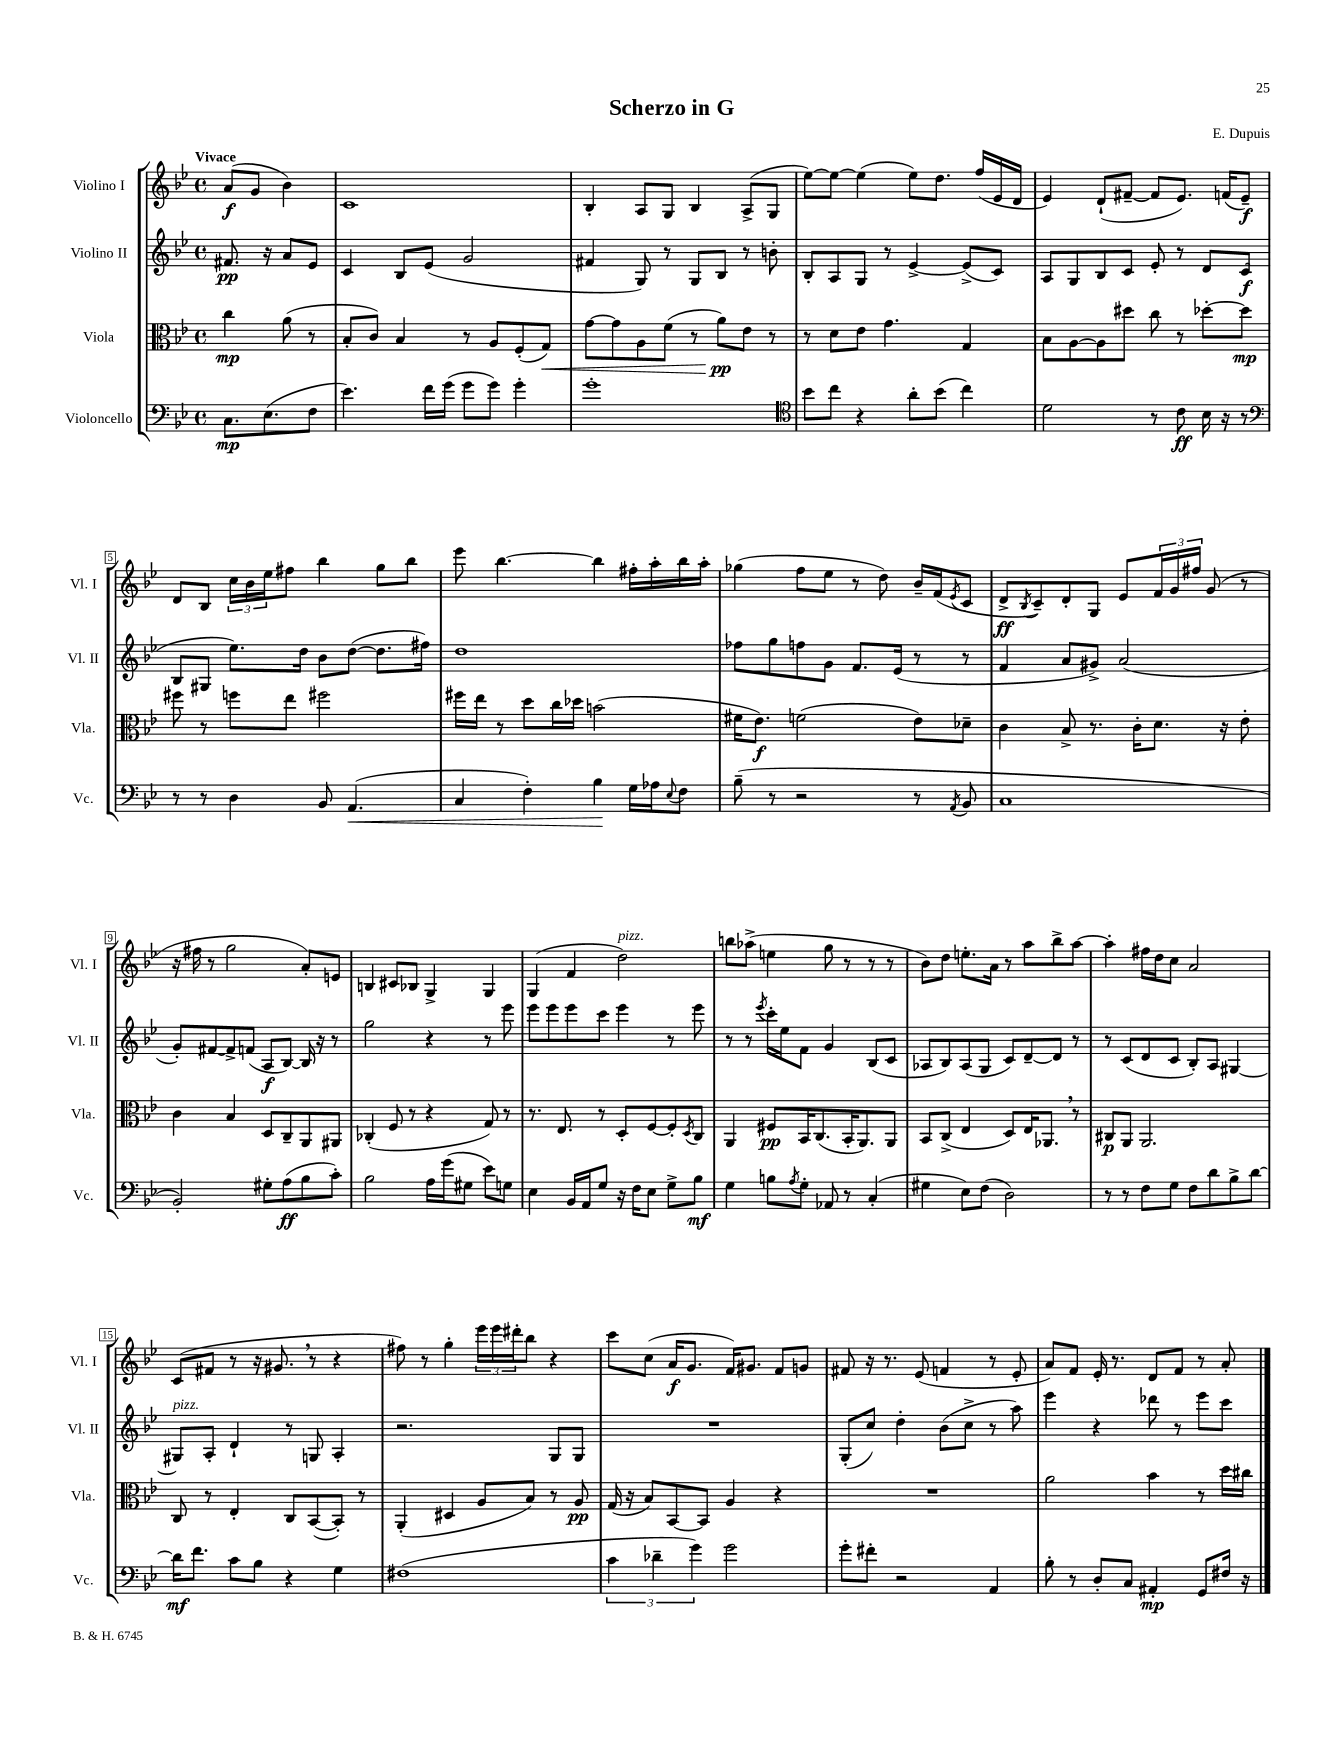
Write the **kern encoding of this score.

**kern	**dynam	**kern	**dynam	**kern	**dynam	**kern	**dynam
*part4	*part4	*part3	*part3	*part2	*part2	*part1	*part1
*staff4	*staff4	*staff3	*staff3	*staff2	*staff2	*staff1	*staff1
*I"Violoncello	*	*I"Viola	*	*I"Violino II	*	*I"Violino I	*
*I'Vc.	*	*I'Vla.	*	*I'Vl. II	*	*I'Vl. I	*
*clefF4	*	*clefC3	*	*clefG2	*	*clefG2	*
*k[b-e-]	*	*k[b-e-]	*	*k[b-e-]	*	*k[b-e-]	*
*M4/4	*	*M4/4	*	*M4/4	*	*M4/4	*
*met(c)	*	*met(c)	*	*met(c)	*	*met(c)	*
=	=	=	=	=	=	=	=
!	!	!	!	!	!	!LO:TX:a:B:t=Vivace	!
8.C\L	mp	4cc\	mp	8.f#X/	pp	(8a/L	f
.	.	.	.	.	.	8g/J	.
(8.E-\	.	.	.	16r	.	.	.
.	.	(8a\	.	8a/L	.	4b-\)	.
8F\J	.	8r	.	8e-/J	.	.	.
=1	=1	=1	=1	=1	=1	=1	=1
4.e-\)	.	8B-'/L	.	4c/	.	1c	.
.	.	8c/J)	.	.	.	.	.
.	.	4B-/	.	8B-/L	.	.	.
16f\LL	.	.	.	(8e-/J	.	.	.
(16g\JJ	.	.	.	.	.	.	.
8g\L	.	8r	.	2g/	.	.	.
8g\J)	.	8A/L	.	.	.	.	.
4g'\	.	(8F'/	.	.	.	.	.
!	!	!	!LO:HP:b	!	!	!	!
.	.	8G/J)	<	.	.	.	.
=2	=2	=2	=2	=2	=2	=2	=2
1g'	.	[8g\L	.	4f#X/	.	4B-'/	.
.	.	8g\]	.	.	.	.	.
.	.	8A\	.	8G/)	.	8A/L	.
.	.	(8f\J	.	8r	.	8G/J	.
.	.	8r	.	8G/L	.	4B-/	.
.	.	8a\L)	pp	8B-/J	.	.	.
.	.	8e-\J	[	8r	.	(8A^/L	.
.	.	8r	.	8bn'\	.	8G/J	.
=3	=3	=3	=3	=3	=3	=3	=3
*clefC4	*	*	*	*	*	*	*
8b-\L	.	8r	.	8B-'/L	.	[8ee-\L)	.
8cc\J	.	8d\L	.	8A/	.	8ee-\J_	.
4r	.	8e-\J	.	8G/J	.	(4ee-\]	.
.	.	4.g\	.	8r	.	.	.
8a'\L	.	.	.	[4e-^/	.	8ee-\L)	.
(8b-\J	.	.	.	.	.	8.dd\J	.
4cc\)	.	4G/	.	(8e-^/L]	.	.	.
.	.	.	.	.	.	(16ff/LL	.
.	.	.	.	8c/J)	.	16e-/	.
.	.	.	.	.	.	16d/JJ	.
=4	=4	=4	=4	=4	=4	=4	=4
2d\	.	8B-\L	.	8A/L	.	4e-/)	.
.	.	[8A\	.	8G/	.	.	.
.	.	8A\]	.	8B-/	.	(8d`/L	.
.	.	8dd#X\J	.	8c/J	.	[8f#X~/J	.
8r	.	8cc\	.	8e-'/	.	8f#/L]	.
8c\	ff	8r	.	8r	.	8.e-/J)	.
16B-\	.	[8dd-X'\L	.	8d/L	.	.	.
16r	.	.	.	.	.	(16fn/KL	.
8r	.	8dd-\J]	mp	(8c/J	f	8e-~/J)	f
!!LO:LB:g=z
=5	=5	=5	=5	=5	=5	=5	=5
*clefF4	*	*	*	*	*	*	*
8r	.	8ff#X\	.	8B-/L	.	8d/L	.
8r	.	8r	.	8G#X/J	.	8B-/J	.
4D\	.	8ffn\L	.	8.ee-\L)	.	24cc\LL	.
.	.	.	.	.	.	24b-\	.
.	.	.	.	.	.	24ee-\J	.
.	.	8ee-\J	.	.	.	8ff#X\J	.
.	.	.	.	16dd\Jk	.	.	.
8BB-/	.	2ff#X\	.	8b-\L	.	4bb-\	.
!	!LO:HP:b	!	!	!	!	!	!
(4.AA/	<	.	.	([8dd\J	.	.	.
.	.	.	.	8.dd\L]	.	8gg\L	.
.	.	.	.	.	.	8bb-\J	.
.	.	.	.	16ff#X\Jk)	.	.	.
=6	=6	=6	=6	=6	=6	=6	=6
4C/	.	16ff#X\LL	.	1dd	.	8eee-\	.
.	.	16ee-\JJ	.	.	.	.	.
.	.	8r	.	.	.	[4.bb-\	.
4F'\)	.	8dd\L	.	.	.	.	.
.	.	16cc\L	.	.	.	.	.
.	.	16dd-X\JJ	.	.	.	.	.
4B-\	.	(2bn\	.	.	.	4bb-\]	.
16G\LL	[	.	.	.	.	16ff#X'\LL	.
16A-X\J	.	.	.	.	.	16aa'\	.
8qqE-/	.	.	.	.	.	.	.
8F\J	.	.	.	.	.	16bb-\	.
.	.	.	.	.	.	16aa'\JJ	.
=7	=7	=7	=7	=7	=7	=7	=7
(8B-~\	.	16f#X\KL	.	8ff-X\L	.	(4gg-X\	.
.	.	8.e-\J)	f	.	.	.	.
8r	.	.	.	8gg\	.	.	.
2r	.	(2fn\	.	8ffn\	.	8ff\L	.
.	.	.	.	8g\J	.	8ee-\J	.
.	.	.	.	8.f/L	.	8r	.
.	.	.	.	.	.	8dd\)	.
.	.	.	.	(16e-/Jk	.	.	.
8r	.	8e-\L)	.	8r	.	16b-~/LL	.
.	.	.	.	.	.	(16f/J	.
8qAA/	.	.	.	.	.	8qe-/	.
8BB-/	.	8d-X~\J	.	8r	.	8c/J	.
=8	=8	=8	=8	=8	=8	=8	=8
1C	.	4c\	.	4f/	.	8d^/L	ff
.	.	.	.	.	.	8qB-/	.
.	.	.	.	.	.	8c~/)	.
.	.	8B-^/	.	8a/L	.	8d'/	.
.	.	8.r	.	8g#X^/J)	.	8G/J	.
.	.	.	.	(2a/	.	8e-/L	.
.	.	16c'\KL	.	.	.	.	.
.	.	8.d\J	.	.	.	24f/L	.
.	.	.	.	.	.	24g/	.
.	.	.	.	.	.	24ff#X/JJ	.
.	.	.	.	.	.	(8g/	.
.	.	16r	.	.	.	.	.
.	.	8e-'\	.	.	.	8r	.
!!LO:LB:g=z
=9	=9	=9	=9	=9	=9	=9	=9
2BB-'/)	.	4c\	.	8g'/L)	.	16r	.
.	.	.	.	.	.	16ff#X\	.
.	.	.	.	[8f#X/	.	8r	.
.	.	4B-/	.	8f#^/]	.	2gg\	.
.	.	.	.	(8fn/J	.	.	.
8G#X'\L	.	8D/L	.	8A/L	f	.	.
(8A\	ff	8C~/	.	[8B-/J)	.	.	.
8B-\	.	8AA/	.	16B-/]	.	8a'/L)	.
.	.	.	.	16r	.	.	.
8c'\J)	.	8AA#X/J	.	8r	.	8en/J	.
=10	=10	=10	=10	=10	=10	=10	=10
2B-\	.	(4C-X'/	.	2gg\	.	4Bn/	.
.	.	8F/	.	.	.	8c#X/L	.
.	.	8r	.	.	.	8B-X/J	.
16A\LL	.	4r	.	4r	.	4G^/	.
(16g\J	.	.	.	.	.	.	.
8G#X\J	.	.	.	.	.	.	.
8e-\L)	.	8G/)	.	8r	.	4G/	.
8Gn\J	.	8r	.	8eee-\	.	.	.
=11	=11	=11	=11	=11	=11	=11	=11
4E-\	.	8.r	.	8eee-\L	.	(4G/	.
.	.	.	.	8eee-\	.	.	.
.	.	8.E-/	.	.	.	.	.
16BB-/LL	.	.	.	8eee-\	.	4f/	.
16AA/J	.	.	.	.	.	.	.
8G/J	.	8r	.	8ccc\J	.	.	.
!	!	!	!	!	!	!LO:TX:a:i:t=pizz.	!
16r	.	8D'/L	.	4eee-\	.	2dd\)	.
16F\KL	.	.	.	.	.	.	.
8E-\J	.	[8F/	.	.	.	.	.
8G^\L	.	8F'/]	.	8r	.	.	.
.	.	8qD/	.	.	.	.	.
8B-\J	mf	8C/J	.	8eee-\	.	.	.
=12	=12	=12	=12	=12	=12	=12	=12
4G\	.	4AA/	.	8r	.	8bbn\L	.
.	.	.	.	8r	.	(8aa-X^\J	.
.	.	.	.	8qeee-/	.	.	.
8Bn\L	.	8F#X/L	pp	16ccc'\LL	.	4een\	.
.	.	.	.	16ee-\J	.	.	.
8qA/	.	.	.	.	.	.	.
8G'\J	.	16BB-/K	.	8f\J	.	.	.
.	.	(8.C/	.	.	.	.	.
8AA-X/	.	.	.	4g/	.	8gg\	.
8r	.	16BB-'/K	.	.	.	8r	.
.	.	8.AA/)	.	.	.	.	.
(4C'/	.	.	.	(8B-/L	.	8r	.
.	.	8AA/J	.	8c/J	.	8r	.
=13	=13	=13	=13	=13	=13	=13	=13
4G#X\	.	8BB-/L	.	8A-X/L	.	8b-\L)	.
.	.	(8C^/J	.	8B-/)	.	8dd\J	.
8E-\L)	.	4E-/	.	(8A-/	.	8.een'\L	.
(8F\J	.	.	.	8G/J	.	.	.
.	.	.	.	.	.	16a\Jk	.
2D\)	.	8D/L)	.	8c/L)	.	8r	.
.	.	16E-/K	.	[8d~/	.	8aa\L	.
.	.	8.AA-X,/J	.	.	.	.	.
.	.	.	.	8d/J]	.	8bb-^\	.
.	.	8r	.	8r	.	[8aa\J	.
=14	=14	=14	=14	=14	=14	=14	=14
8r	.	8C#X/L	p	8r	.	4aa'\]	.
8r	.	8AA/J	.	(8c/L	.	.	.
8F\L	.	2.AA/	.	8d/	.	16ff#X\LL	.
.	.	.	.	.	.	16dd\J	.
8G\J	.	.	.	8c/J	.	8cc\J	.
8F\L	.	.	.	8B-'/L)	.	2a/	.
8d\	.	.	.	8A/J	.	.	.
8B-^\	.	.	.	[4G#X/	.	.	.
[8d\J	.	.	.	.	.	.	.
!!LO:LB:g=z
=15	=15	=15	=15	=15	=15	=15	=15
!	!	!	!	!LO:TX:a:i:t=pizz.	!	!	!
16d\KL]	mf	8C/	.	8G#X/L]	.	(8c/L	.
8.f\J	.	.	.	.	.	.	.
.	.	8r	.	8A'/J	.	8f#X/J	.
8c\L	.	4E-'/	.	4d`/	.	8r	.
8B-\J	.	.	.	.	.	16r	.
.	.	.	.	.	.	8.g#X,/	.
4r	.	8C/L	.	8r	.	.	.
.	.	([8BB-/	.	8Gn/	.	8r	.
4G\	.	8BB-'/J])	.	4A'/	.	4r	.
.	.	8r	.	.	.	.	.
=16	=16	=16	=16	=16	=16	=16	=16
(1F#X	.	(4AA'/	.	2.r	.	8ff#X\)	.
.	.	.	.	.	.	8r	.
.	.	4D#X/	.	.	.	4gg'\	.
.	.	8A/L	.	.	.	24eee-\LL	.
.	.	.	.	.	.	24eee-\	.
.	.	.	.	.	.	24ddd#X'\J	.
.	.	8B-/J)	.	.	.	8bb-\J	.
.	.	8r	.	8G/L	.	4r	.
.	.	8A/	pp	8G/J	.	.	.
=17	=17	=17	=17	=17	=17	=17	=17
6c\	.	(16G/	.	1r	.	8ccc\L	.
.	.	16r	.	.	.	.	.
.	.	8B-/L)	.	.	.	(8cc\J	.
6d-X~\	.	.	.	.	.	.	.
.	.	[8BB-/	.	.	.	16a/KL	f
.	.	.	.	.	.	8.g/J	.
6g\)	.	.	.	.	.	.	.
.	.	8BB-/J]	.	.	.	.	.
2g\	.	4A/	.	.	.	16f/KL)	.
.	.	.	.	.	.	8.g#X/J	.
.	.	4r	.	.	.	8f/L	.
.	.	.	.	.	.	8gn/J	.
=18	=18	=18	=18	=18	=18	=18	=18
8g'\L	.	1r	.	(8G'/L	.	8f#X/	.
8f#X'\J	.	.	.	8cc/J)	.	16r	.
.	.	.	.	.	.	8.r	.
2r	.	.	.	4dd'\	.	.	.
.	.	.	.	.	.	(8e-/	.
.	.	.	.	(8b-\L	.	4fn/	.
.	.	.	.	8cc^\J	.	.	.
4AA/	.	.	.	8r	.	8r	.
.	.	.	.	8aa\)	.	8e-'/	.
=19	=19	=19	=19	=19	=19	=19	=19
8B-'\	.	2a\	.	4eee-\	.	8a/L)	.
8r	.	.	.	.	.	8f/J	.
8D'/L	.	.	.	4r	.	16e-'/	.
.	.	.	.	.	.	8.r	.
8C/J	.	.	.	.	.	.	.
4AA#X'/	mp	4b-\	.	8ddd-X\	.	8d/L	.
.	.	.	.	8r	.	8f/J	.
8GG/L	.	8r	.	8eee-\L	.	8r	.
16F#X/Jk	.	16dd\LL	.	8ccc\J	.	8a'/	.
16r	.	16cc#X\JJ	.	.	.	.	.
==	==	==	==	==	==	==	==
*-	*-	*-	*-	*-	*-	*-	*-
